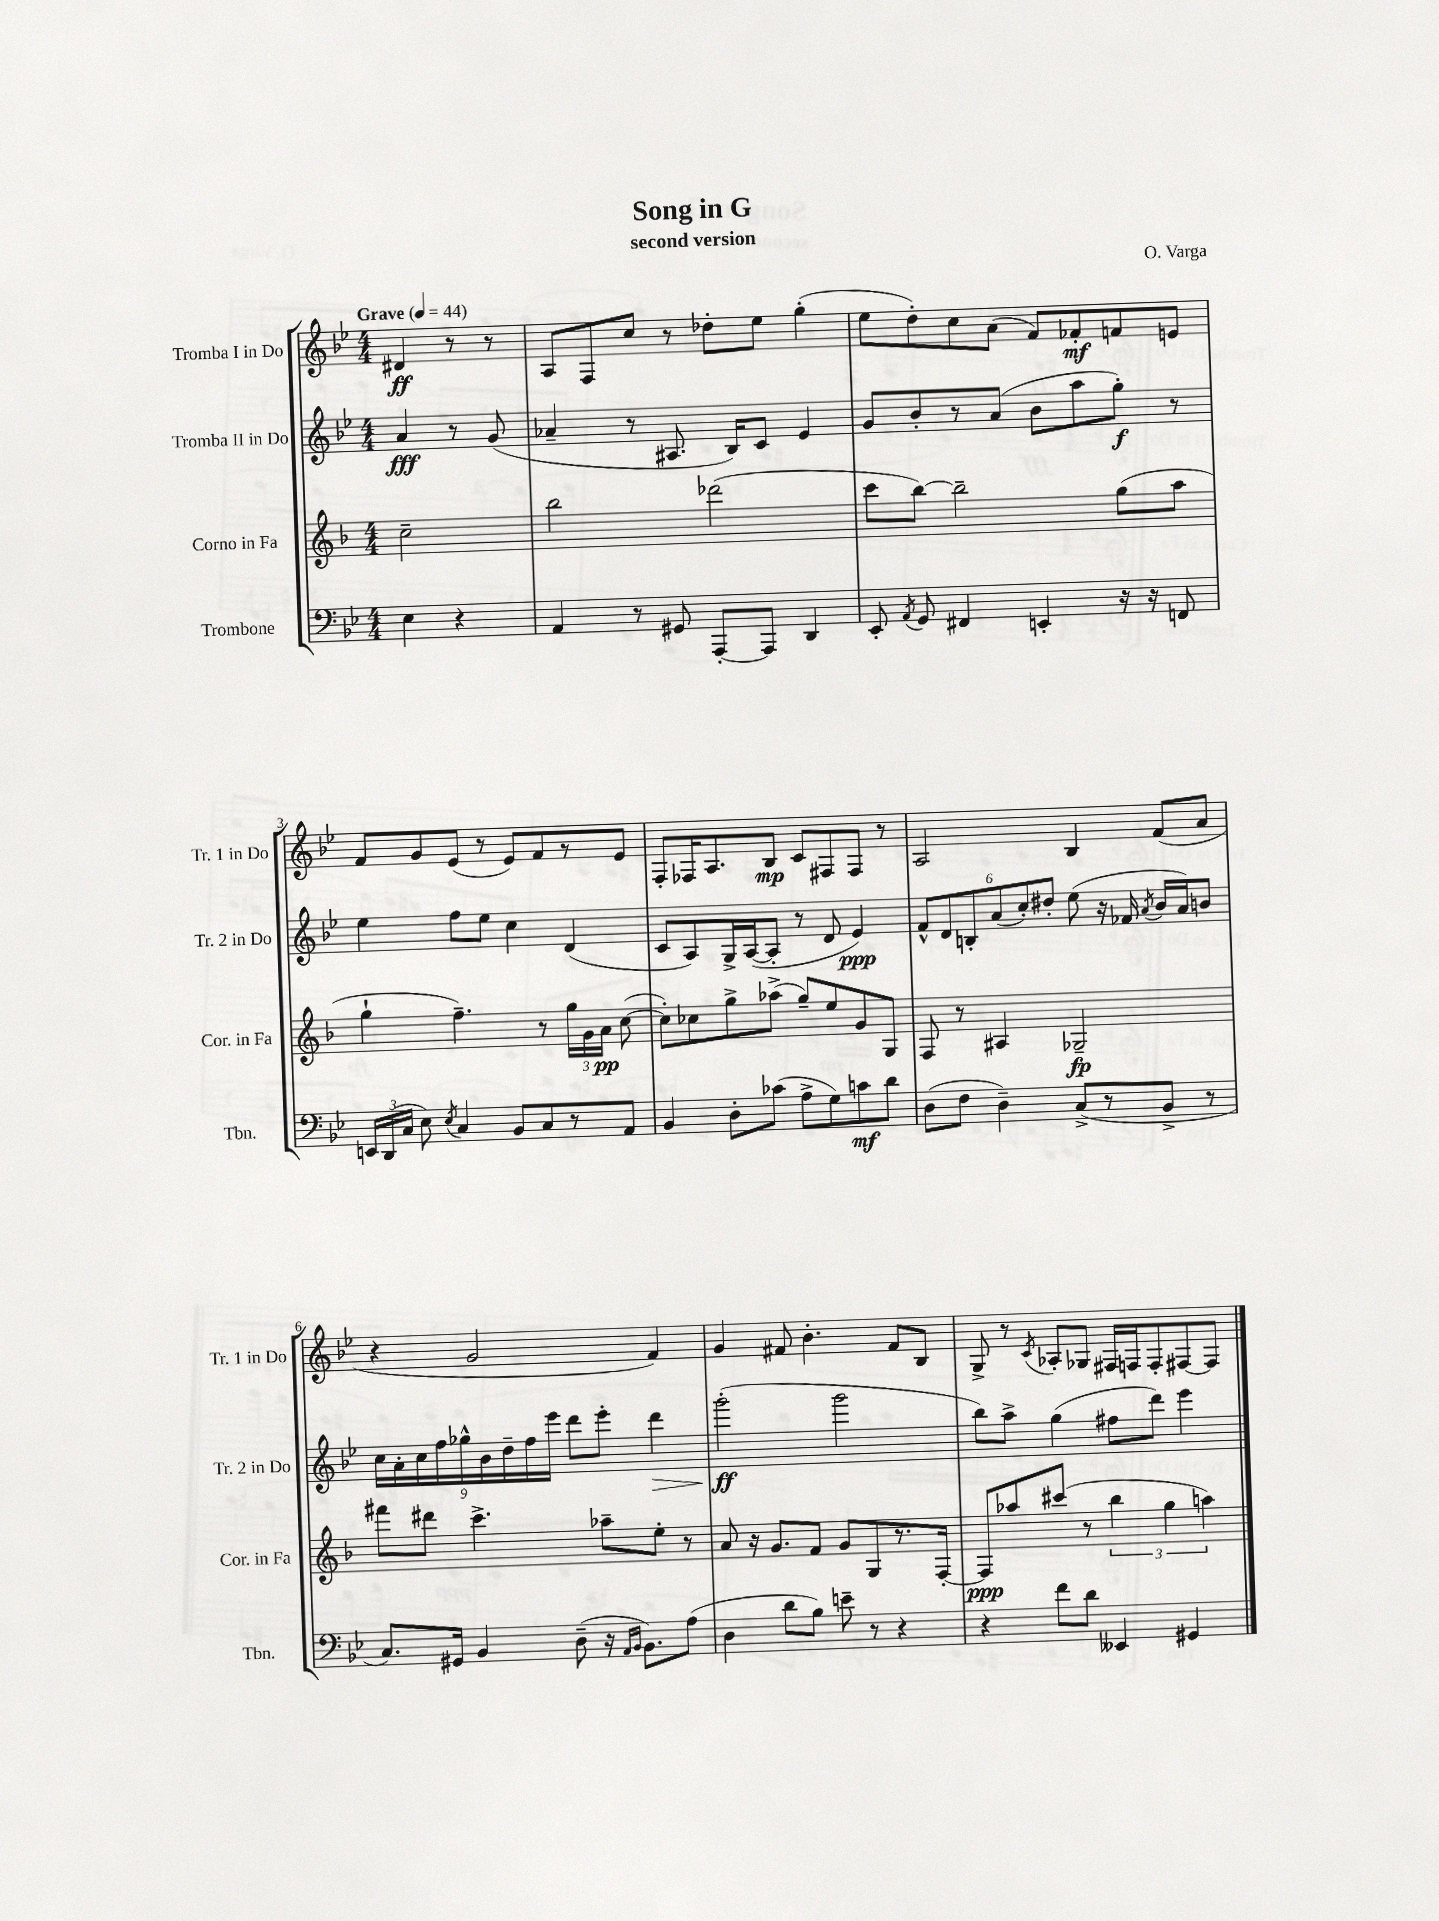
\header { title = "Song in G" composer = "O. Varga" subtitle = "second version" }
<<
\new StaffGroup <<
\new Staff = "s0" \with { instrumentName = "Tromba I in Do" shortInstrumentName = "Tr. 1 in Do" } {
    \clef treble \key bes \major \numericTimeSignature \time 4/4 \partial 2 \tempo "Grave" 4 = 44
    \autoBeamOff dis'4\ff r8 r8 |
    a8[ f8 c''8] r8 des''8[-. ees''8] g''4-.( |
    ees''8[ d''8-.) c''8 a'8]( f'8[) fes'8-.\mf f'8 e'8] |
    f'8[ g'8 ees'8]( r8 ees'8[) f'8 r8 ees'8] |
    f8[-. fes16 a8. bes8]\mp c'8[ fis8 fis8] r8 |
    a2 bes4 f'8[( a'8] |
    r4 g'2 f'4) |
    g'4 fis'8 bes'4.-. fis'8[ bes8] |
    g8-> r8 \acciaccatura { c'8 } aes8[-. ges8] fis16[ f16 f8-. fis8~ fis8] \bar "|." |
}
\new Staff = "s1" \with { instrumentName = "Tromba II in Do" shortInstrumentName = "Tr. 2 in Do" } {
    \clef treble \key bes \major \numericTimeSignature \time 4/4 \partial 2
    \autoBeamOff a'4\fff r8 g'8( |
    aes'4-- r8 ais8. bes16[) c'8] ees'4 |
    g'8[ bes'8-. r8 a'8]( bes'8[ a''8 g''8]-.\f) r8 |
    ees''4 f''8[ ees''8] c''4 d'4( |
    c'8[ a8) g16-> a16~( a8]-. r8 d'8 ees'4\ppp) |
    \tuplet 6/4 { f'8[-^ d'8 b8-. a'8( c''8-.) dis''8]-. } ees''8( r16 fes'16 \acciaccatura { a'8 } bes'16[ a'16) b'8] |
    \tuplet 9/8 { c''16[ a'16-. c''16 f''16 ges''16-^ bes'16 d''16-- f''16 ees'''16] } d'''8[ ees'''8]-. d'''4\> |
    g'''2-.\ff\!( g'''2 |
    bes''8[) a''8]-> g''4( fis''8[ d'''8]) ees'''4 \bar "|." |
}
\new Staff = "s2" \with { instrumentName = "Corno in Fa" shortInstrumentName = "Cor. in Fa" } {
    \clef treble \key f \major \numericTimeSignature \time 4/4 \partial 2
    \autoBeamOff c''2-- |
    bes''2 des'''2( |
    c'''8[ bes''8]~) bes''2-- g''8[( a''8] |
    g''4-! f''4.--) r8 \tuplet 3/2 { g''16[ g'16 a'16]\pp } c''8~( |
    c''8[-.) ces''8 g''8-> aes''8]->( g''8[--) e''8 g'8 g8] |
    f8 r8 ais4 ges2--\fp |
    fis'''8[ dis'''8] c'''4.-> aes''8[-- e''8]-. r8 |
    a'8 r16 g'8.[ f'8] g'8[ g8 r8. f16]~-. |
    f8[\ppp aes''8 cis'''8]( r8 \tuplet 3/2 { bes''4 g''4 a''4) } \bar "|." |
}
\new Staff = "s3" \with { instrumentName = "Trombone" shortInstrumentName = "Tbn." } {
    \clef bass \key bes \major \numericTimeSignature \time 4/4 \partial 2
    \autoBeamOff ees4 r4 |
    a,4 r8 gis,8 a,,8[~-. a,,8] d,4 |
    ees,8-. \acciaccatura { a,8 } g,8 fis,4 e,4-. r16 r16 f,8 |
    \tuplet 3/2 { e,16[ d,16( c16] } ees8) \acciaccatura { ees8 } c4 bes,8[ c8 r8 a,8] |
    bes,4 d8[-. ces'8]( a8[-> g8) c'8\mf d'8] |
    d8[( f8] d4--) c8[->( r8 bes,8]-> r8 |
    c8.[) gis,16] bes,4 d8--( r16 \grace { a,16[ bes,16] } bes,8.[) a8]( |
    d4 d'8[ bes8]) e'8-- r8 r4 |
    r4 f'8[ d'8] eeses,4 gis,4 \bar "|." |
}
>>
>>
